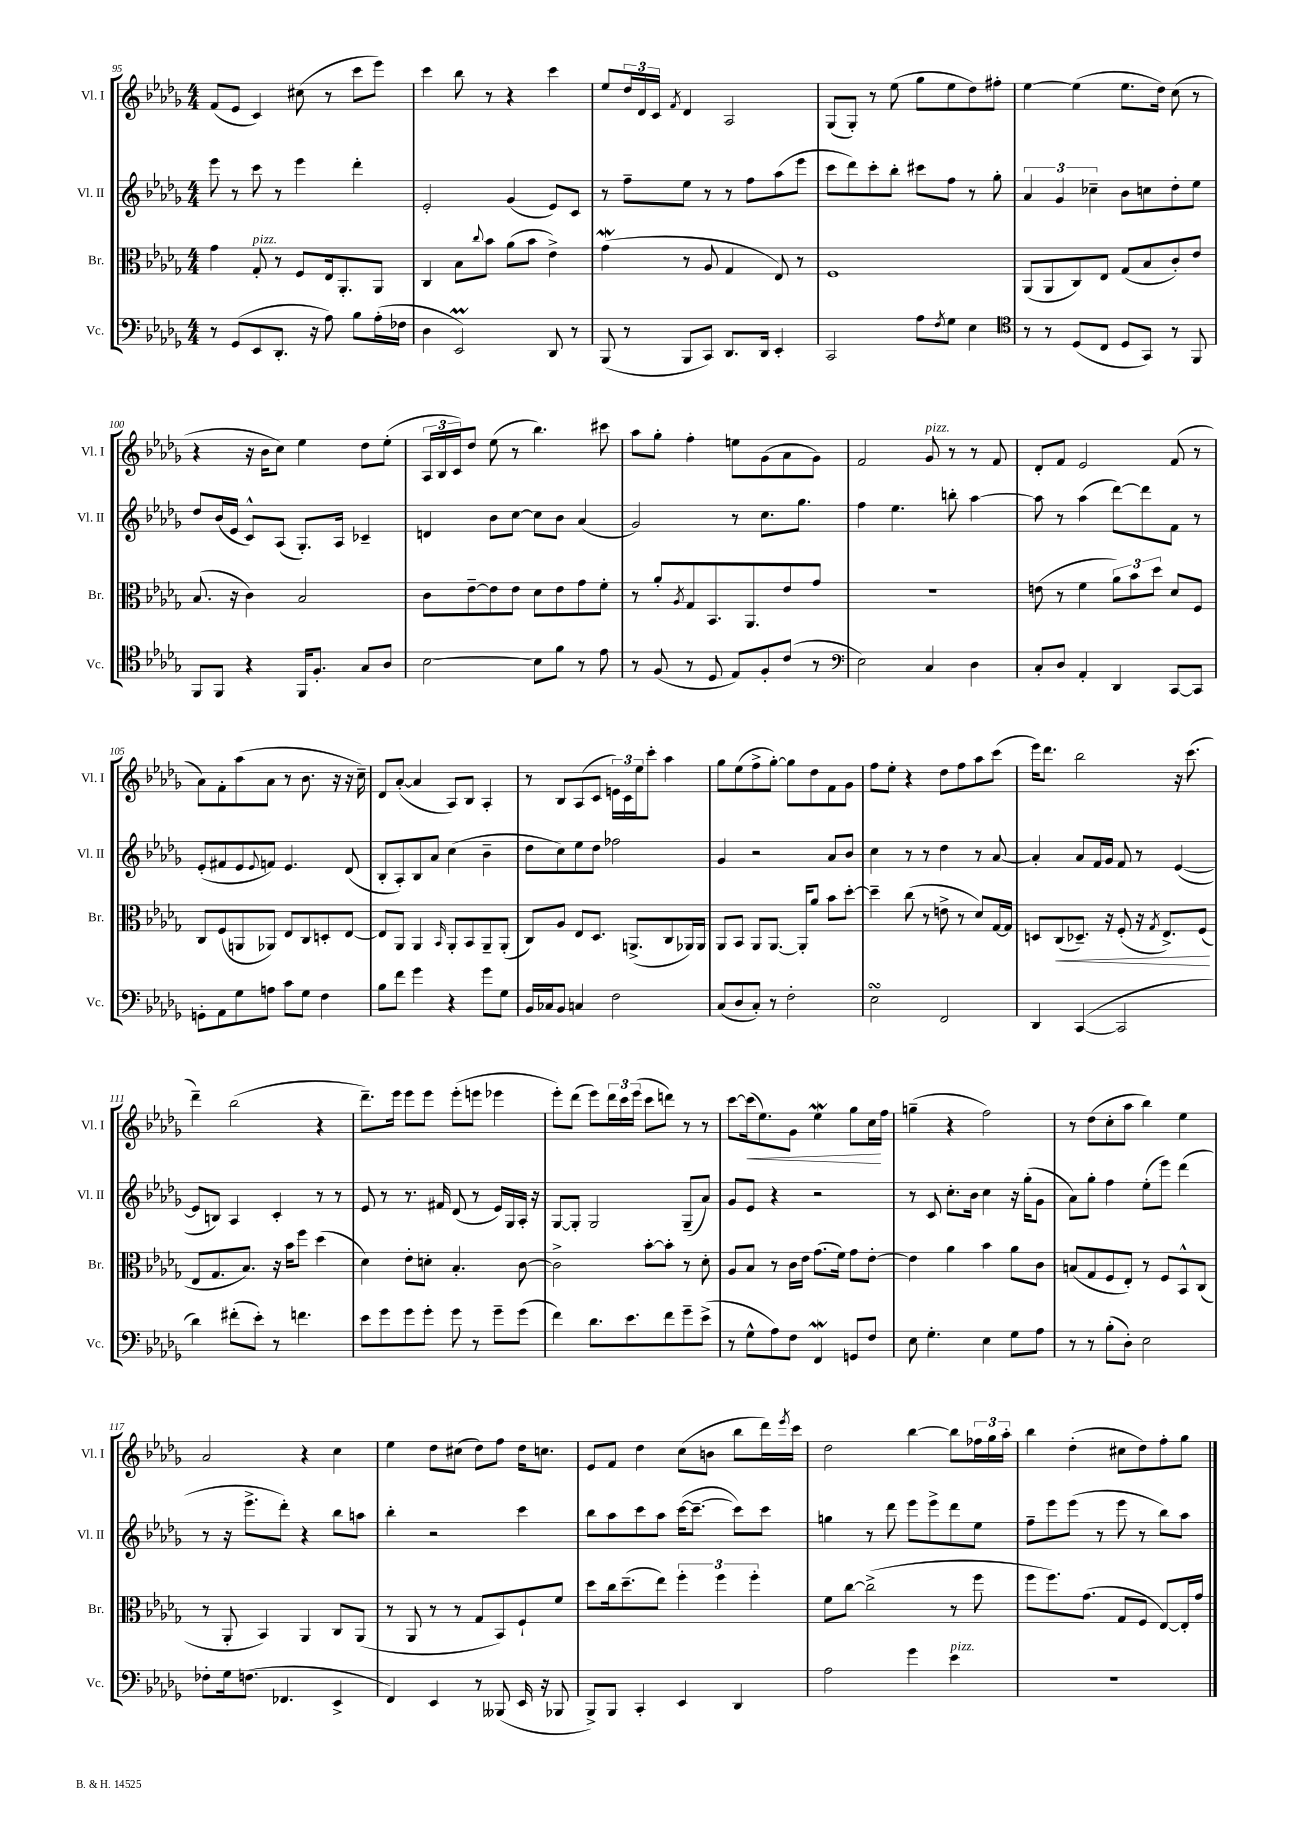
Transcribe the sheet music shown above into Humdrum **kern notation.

**kern	**kern	**kern	**kern
*staff4	*staff3	*staff2	*staff1
*clefF4	*clefC3	*clefG2	*clefG2
*k[b-e-a-d-g-]	*k[b-e-a-d-g-]	*k[b-e-a-d-g-]	*k[b-e-a-d-g-]
*M4/4	*M4/4	*M4/4	*M4/4
8r	4g-\	8eee-\	(8f/L
(8GG-/L	.	8r	8e-/J
8EE-/	8G-'/	8ccc\	4c/)
8.DD-'/J	8r	8r	.
.	8F/L	4eee-\	(8cc#\
16r	.	.	.
8A-\)	16E-/k	.	8r
.	8.AA-'/	.	.
8B-\L	.	4ddd-'\	8ccc\L
(16A-'\L	8AA-/J	.	8eee-\J)
16F-\JJ	.	.	.
=	=	=	=
4D-\	4C/	2e-'/	4ccc\
2EE-/)	8B-\L	.	8bb-\
.	8qqcc/	.	.
.	8b-\J	.	8r
.	(8a-\L	(4g-/	4r
.	8b-\J	.	.
8DD-/	4e-^\)	8e-/L)	4ccc\
8r	.	8c/J	.
=	=	=	=
(8BBB-/	(4g-\	8r	8ee-/L
8r	.	8ff~\L	24dd-/L
.	.	.	24d-/
.	.	.	24c/JJ
.	.	.	8qf/
8BBB-/L	8r	8ee-\J	4d-/
8CC/J)	8A-/	8r	.
8.DD-/L	4G-/	8r	2A-/
.	.	8ff\L	.
16DD-/Jk	.	.	.
4EE-'/	8E-/)	(8aa-\	.
.	8r	8eee-\J	.
=	=	=	=
2CC/	1F	8ccc\L	(8G-/L
.	.	8ddd-\)	8G-'/J)
.	.	8ccc'\	8r
.	.	8bb-'\J	(8ee-\
8A-\L	.	8ccc#\L	8gg-\L
8qF/	.	.	.
8G-\J	.	8ff\J	8ee-\
4E-\	.	8r	8dd-\)
.	.	8gg-'\	8ff#'\J
=	=	=	=
*clefC4	*	*	*
8r	(8AA-/L	6a-/	[4ee-\
8r	8AA-/	.	.
.	.	6g-/	.
(8D-/L	8C/)	.	(4ee-\]
.	.	6cc-~\	.
8C/J	8E-/J	.	.
8D-/L	(8G-/L	8b-\L	8.ee-\L
8GG-/J)	8B-/	8cc\	.
.	.	.	16dd-\Jk)
8r	8c'/)	8dd-'\	(8cc\
8FF/	8e-/J	8ee-\J	8r
=	=	=	=
8FF/L	(8.B-/	8dd-/L	4r
8FF/J	.	(16b-/L	.
.	16r	16e-/JJ	.
4r	4c\)	8c^^/L)	16r
.	.	.	16b-\LK
.	.	(8A-/J	8cc\J)
16FF/LK	2B-/	8.G-'/L)	4ee-\
8.F'/J	.	.	.
.	.	16A-/Jk	.
8G-/L	.	4c-~/	8dd-\L
8A-/J	.	.	(8ee-'\J
=	=	=	=
[2B-\	8c\L	4d/	24A-/LL
.	.	.	24B-/
.	.	.	24c/J)
.	[8e-~\	.	8dd-/J
.	8e-\]	8b-\L	(8ee-\
.	8e-\J	[8cc\J	8r
8B-\]L	8d-\L	8cc\]L	4.bb-\)
8f\J	8e-\	8b-\J	.
8r	8g-\	(4a-/	.
8e-\	8f'\J	.	8ccc#\
=	=	=	=
8r	8r	2g-/)	8aa-\L
(8F/	8a-'/L	.	8gg-'\J
.	8qA-/	.	.
8r	8G-/	.	4ff'\
8D-/	8.BB-/	.	.
8E-/L)	.	8r	8ee\L
.	8.AA-/	.	.
8F'/	.	8.cc\L	(8g-\
(8c/J	8e-/	.	8a-\
.	.	8.gg-\J	.
8r	8g-/J	.	8g-\J)
=	=	=	=
*clefF4	*	*	*
2E-\)	1r	4ff\	2f/
.	.	4.ee-\	.
4C/	.	.	8g-/
.	.	8bb'\	8r
4D-\	.	[4aa-\	8r
.	.	.	8f/
=	=	=	=
8C'/L	(8e\	8aa-\]	8d-'/L
8D-/J	8r	8r	8f/J
4AA-'/	4f\	(4aa-\	2e-/
4DD-/	12a-\L)	[8ddd-\L)	.
.	12b-\	.	.
.	.	8ddd-\]	.
.	12dd-\J	.	.
[8CC/L	8d-/L	8f\J	(8f/
8CC/]J	8F/J	8r	8r
=	=	=	=
8GG'\L	8C/L	(8e-'/L	8a-\L)
8AA-\	(8F/	8f#/	8f'\
8G-\	8AA/	8e-/	(8aa-\
.	.	8qqe-/	.
8A\J	8AA-/J)	8f/J)	8a-\J
8c\L	8E-/L	4.e-/	8r
8G-\J	8C/	.	8.b-\
4F\	8D'/	.	.
.	.	.	16r
.	[8E-/J	(8d-/	16r
.	.	.	16cc~\)
=	=	=	=
8B-\L	8E-/]L	8B-'/L	8d-/L
8f\J	8AA-/J	8A-'/)	([8a-'/J
4g-\	4AA-/	8B-/	4a-/]
.	.	8a-/J	.
.	16qqBB-/	.	.
4r	8AA-'/L	(4cc\	8A-/L)
.	8BB-/	.	8B-/J
8g-\L	8AA-~/	4b-~\	4A-'/
8G-\J	(8AA-'/J	.	.
=	=	=	=
16BB-/LL	8C/L)	8dd-\L	8r
16C-/J	.	.	.
8BB-/J	8A-/J	8cc\)	8B-/L
4C/	8E-/L	8ee-\	(8A-/
.	8.D-/J	8dd-\J	8c/J
2F\	.	2ff-\	24e\LL)
.	.	.	24c\
.	(8.AA^/L	.	.
.	.	.	24ee-\J
.	.	.	8ccc'\J
.	8C/	.	4aa-\
.	16AA-/L)	.	.
.	16AA-/JJ	.	.
=	=	=	=
(8C/L	8AA-/L	4g-/	8gg-\L
8D-/	8BB-/J	.	(8ee-\
8C'/J)	8AA-/L	2r	8ff^\
8r	[8.AA-/J	.	[8gg-'\J)
2F'\	.	.	8gg-\]L
.	16AA-'/]LK	.	.
.	8a-/J	.	8dd-\
.	8b-\L	8a-/L	8f\
.	[8dd-'\J	8b-/J	8g-\J
=	=	=	=
2E-\	4dd-~\]	4cc\	8ff\L
.	.	.	8ee-'\J
.	(8cc\	8r	4r
.	8r	8r	.
2FF/	8e^\	4dd-\	8dd-\L
.	8r	.	8ff\
.	8d-/L)	8r	8aa-\
.	[16G-/L	[8a-/	(8ccc\J
.	16G-/]JJ	.	.
=	=	=	=
4DD-/	8D/L	4a-'/]	16eee-\LK)
.	.	.	8.ddd-\J
.	(8C/	.	.
([4CC/	8.D-~/J)	8a-/L	2bb-\
.	.	16f/L	.
.	16r	16g-/JJ	.
2CC/]	(8F'/	8f/	.
.	16r	8r	.
.	8qG-/	.	.
.	8.E-^/L)	.	.
.	.	([4e-/	16r
.	.	.	(8.ccc\
.	(8F/J	.	.
=	=	=	=
4d-\)	8E-/L	8e-/]L	4ddd-~\)
.	8.G-/	8B/J)	.
(8f#'\L	.	4A-/	(2bb-\
.	8.B-/J)	.	.
8e-'\J)	.	.	.
8r	16r	4c'/	.
.	16b-\LK	.	.
4.f\	8ff\J	.	.
.	(4dd-\	8r	4r
.	.	8r	.
=	=	=	=
8e-\L	4d-\)	8e-/	8.ddd-~\L)
8g-\	.	8r	.
.	.	.	16eee-\Jk
8g-\	8e-'\L	8.r	8eee-\L
8g-'\J	8d'\J	.	8eee-\J
.	.	16f#/	.
8g-\	4.B-'/	(8d-/	(8eee-'\L
8r	.	8r	8eee\J
8g-~\L	.	16e-/LL)	4eee-\
.	.	16G-/	.
(8g-\J	[8c\	16A-'/JJ	.
.	.	16r	.
=	=	=	=
4f\)	2c^\]	[8G-/L	8eee-'\L)
.	.	8G-'/]J	(8ddd-\J
8.d-\L	.	2G-/	8eee-\L)
.	.	.	24ddd-\L
.	.	.	24ccc\
8.e-\	.	.	.
.	.	.	(24eee-\JJ
.	[8b-'\L	.	8ccc\L
8f\	8b-'\]J	.	8ddd\J)
8g-~\	8r	(8G-~/L	8r
(8e-^\J	8d-'\	8a-/J)	8r
=	=	=	=
8r	8A-/L	8g-/L	[8ccc\L
8G-^^\L	8B-/J	8e-/J	(16ccc\]k
.	.	.	8.ee-\)
8A-\)	8r	4r	.
8F\J	16c\LL	.	8g-\J
.	16e-\JJ	.	.
4FF/	(8.g-\L	2r	4ee-\
.	16f\Jk)	.	.
8GG/L	8g-\L	.	8gg-\L
8F/J	[8e-'\J	.	16cc\L
.	.	.	16ff\JJ
=	=	=	=
8E-\	4e-\]	8r	(4gg~\
4.G-'\	.	8c/	.
.	4a-\	8.cc'\L	4r
.	.	16b-\Jk	.
4E-\	4b-\	4cc\	2ff\)
8G-\L	8a-\L	16r	.
.	.	(16gg-'\LK	.
8A-\J	8c\J	8g-\J	.
=	=	=	=
8r	(8B/L	8a-\L)	8r
8r	8G-/	8gg-'\J	(8dd-\L
(8B-'\L	8F/	4ff\	8cc'\
8D-'\J)	8E-'/J)	.	8aa-\J
2E-\	8r	(8ee-'\L	4bb-\)
.	8F/L	8eee-\J)	.
.	8BB-^^/	(4ddd-\	4ee-\
.	(8C/J	.	.
=	=	=	=
8F-'\L	8r	8r	2a-/
16G-\k	8AA-'/	16r	.
(8.F\J	.	8.eee-^\L	.
.	4BB-/)	.	.
4.FF-/	.	8ddd-'\J)	.
.	4AA-/	4r	4r
4EE-^/	8C/L	8bb-\L	4cc\
.	(8AA-/J	8aa\J	.
=	=	=	=
4FF/)	8r	4bb-'\	4ee-\
.	8AA-/	.	.
4EE-/	8r	2r	8dd-\L
.	8r	.	(8cc#\J
8r	8G-/L	.	8dd-\L)
(8BBB--/	8BB-/)	.	8ff\J
16EE-/	8F`/	4ccc\	16dd-\LK
16r	.	.	8.cc\J
8BBB-/	8f/J	.	.
=	=	=	=
8BBB-^/L)	8dd-\L	8bb-\L	8e-/L
8BBB-/J	16cc\k	8aa-\	8f/J
.	(8.dd-~\	.	.
4CC'/	.	8ccc\	4dd-\
.	8ee-\J)	8aa-\J	.
4EE-/	6ff'\	([16ccc\LK	(8cc\L
.	.	8.ccc~\_J	.
.	.	.	8b\J
.	6ff\	.	.
4DD-/	.	8ccc\]L)	8bb-\L
.	6ff'\	.	.
.	.	8ccc\J	16ddd-\L)
.	.	.	8qeee-/
.	.	.	16ccc\JJ
=	=	=	=
2A-\	8f\L	4gg\	2dd-\
.	[8cc\J	.	.
.	(2cc^\]	8r	.
.	.	8ddd-\	.
4g-\	.	8eee-\L	[4bb-\
.	.	8eee-^\	.
4e-\	8r	8ddd-\	8bb-\]L
.	8ff\	8ee-\J	24ff-\L
.	.	.	24gg-\
.	.	.	24aa-'\JJ
=	=	=	=
1r	8ff\L	8ff~\L	4bb-\
.	8.ff\)	8eee-\	.
.	.	(8eee-\J	(4dd-'\
.	(8.g-\J	.	.
.	.	8r	.
.	8G-/L	8eee-\	8cc#\L
.	8F/J	8r	8dd-\)
.	[8E-/L)	8bb-\L)	8ff'\
.	16E-'/]L	8aa-\J	8gg-\J
.	16g-/JJ	.	.
==	==	==	==
*-	*-	*-	*-
